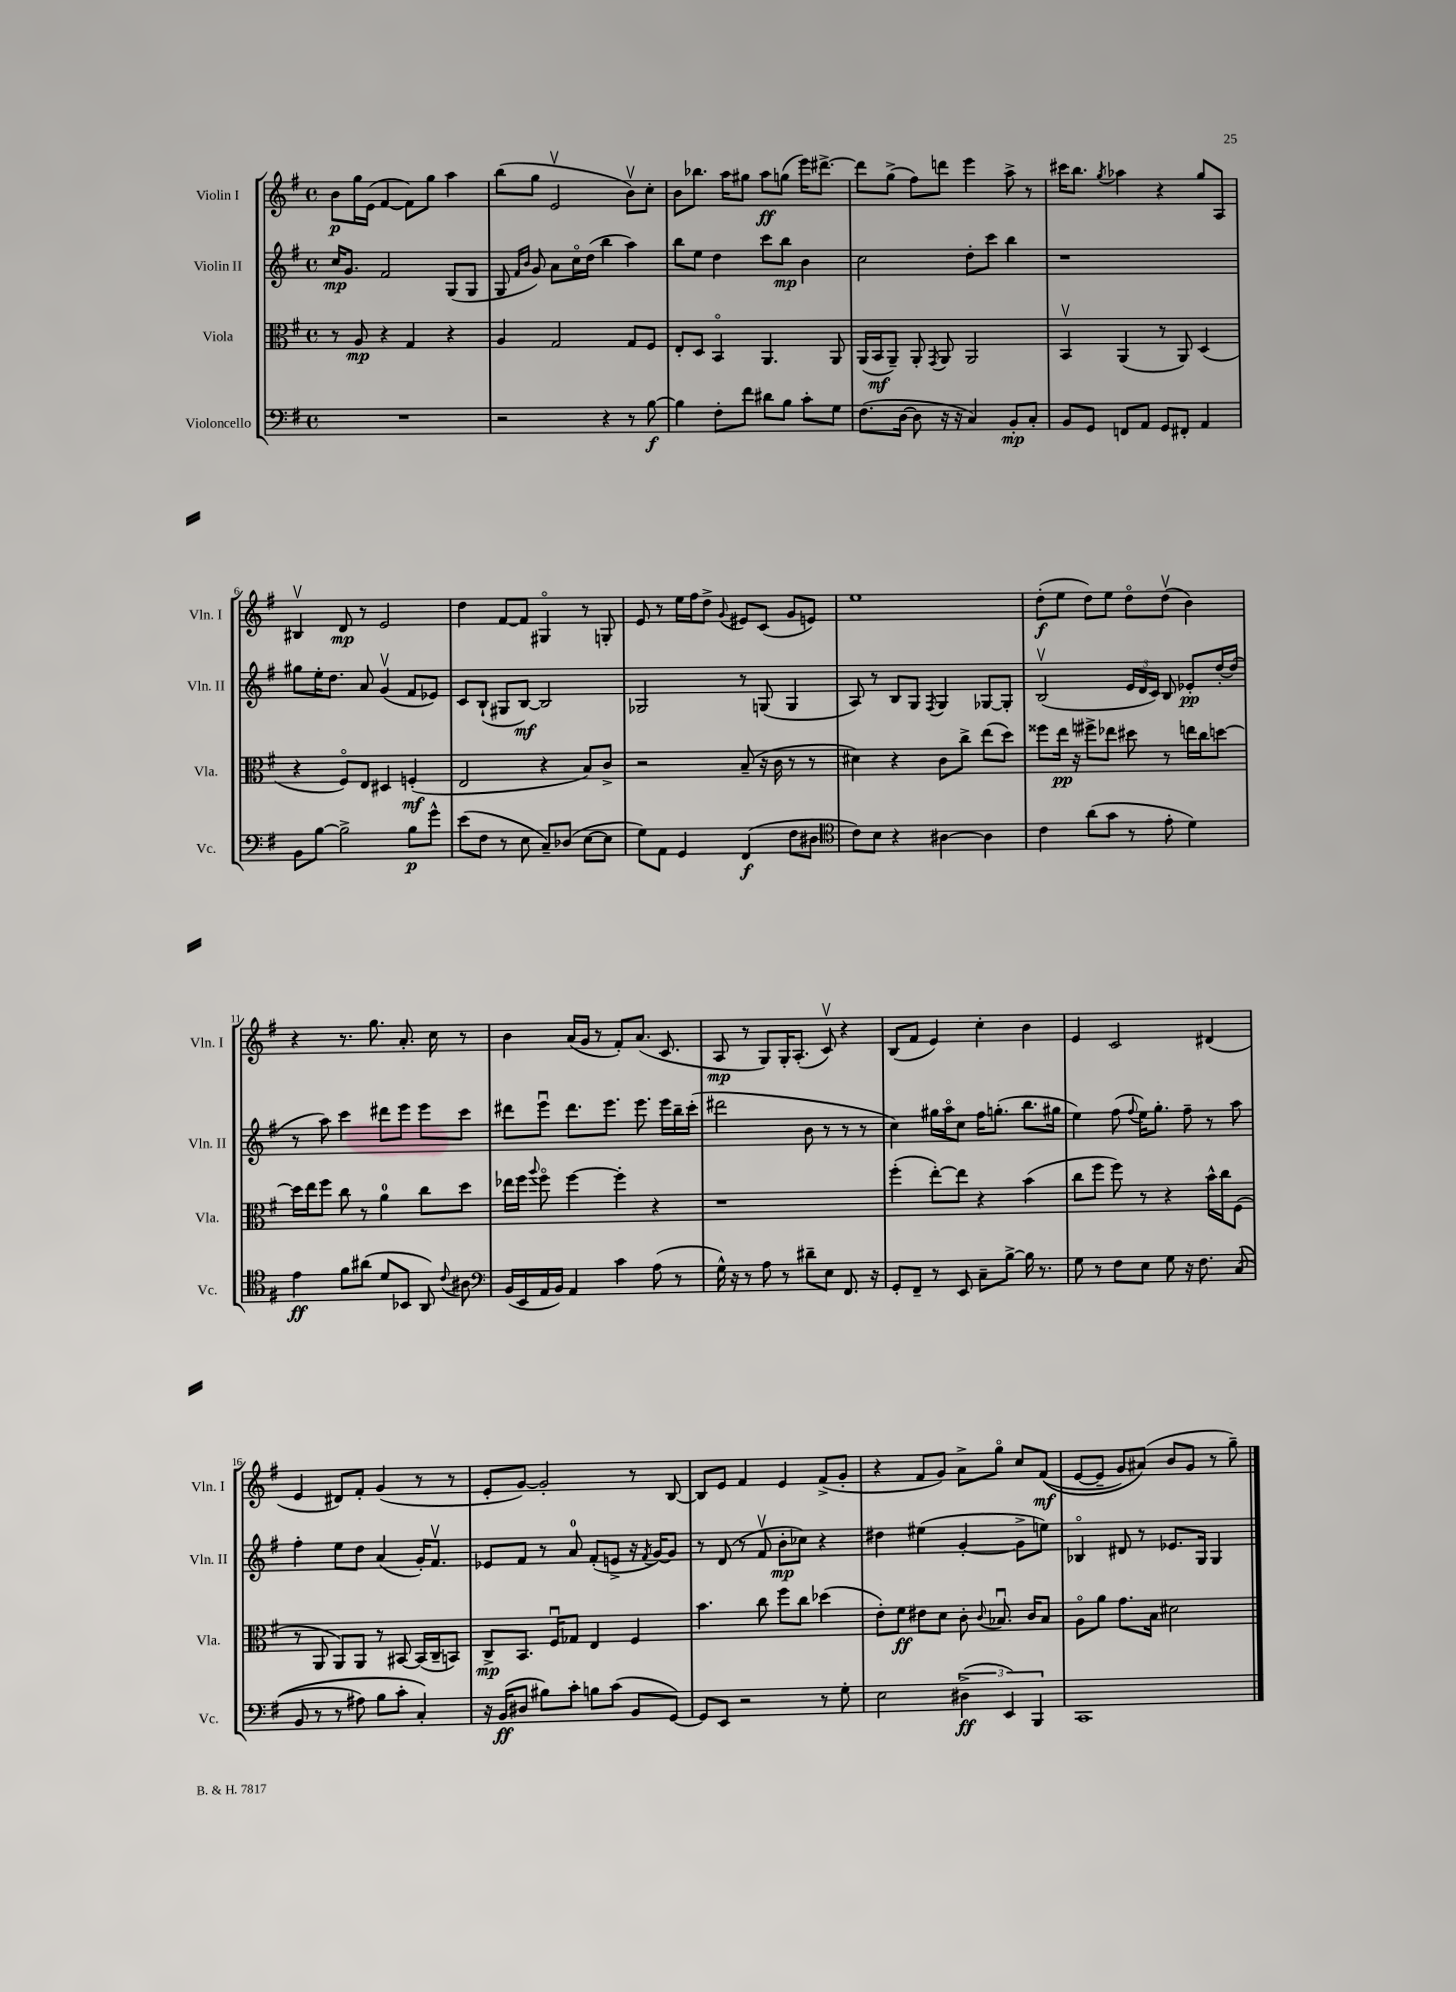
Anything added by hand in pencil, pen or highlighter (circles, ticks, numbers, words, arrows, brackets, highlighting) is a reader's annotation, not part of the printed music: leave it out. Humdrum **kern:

**kern	**kern	**kern	**kern
*staff4	*staff3	*staff2	*staff1
*clefF4	*clefC3	*clefG2	*clefG2
*k[f#]	*k[f#]	*k[f#]	*k[f#]
*M4/4	*M4/4	*M4/4	*M4/4
*met(c)	*met(c)	*met(c)	*met(c)
1r	8r	16cc	8b
.	.	8.g	.
.	8A	.	16gg
.	.	.	(16e
.	4r	2f#	[4f#
.	4G	.	8f#])
.	.	.	8gg
.	4r	(8G	4aa
.	.	8G	.
=	=	=	=
2r	4A	8G	(8bb
.	.	16qqf#	.
.	.	16qqb	.
.	.	8g)	8gg
.	2G	8a	2ev
.	.	16cco	.
.	.	(16dd	.
4r	.	4bb	.
8r	8G	4aa)	8bv)
[8B	8F#	.	8cc'
=	=	=	=
4B]	8E'	8bb	8b
.	8D	8ee	8.bb-
8F#'	4BBo	4dd	.
.	.	.	16aa
8f#	.	.	8gg#
8d#	4.AA	8ccc	8aa
8B	.	8bb	(8gg
8c'	.	4b	16eee)
.	.	.	[8.ddd#^
8G	8AA	.	.
=	=	=	=
(8.F#	(16AA	2cc	8ddd#]
.	16BB	.	.
.	8AA~)	.	(8gg^
[16D	.	.	.
8D]	8AA'	.	8ff#)
.	8qGG	.	.
16r	8AA	.	8ddd
16r	.	.	.
4C)	2AA	8dd'	4eee
.	.	8ccc	.
8BB'	.	4bb	8aa^
8C'	.	.	8r
=	=	=	=
8BB	4BBv	1r	16ccc#
.	.	.	8.bb
8GG	.	.	.
.	.	.	8qgg
8FF	(4AA	.	4aa-
8AA	.	.	.
8GG	8r	.	4r
8FF#'	8AA)	.	.
4AA	(4D	.	8gg
.	.	.	8A
=	=	=	=
8BB	4r	8gg#	4B#v
[8B	.	16ee'	.
.	.	8.dd	.
2B^]	8F#o)	.	8d
.	8E	8a	8r
.	4D#	(4gv	2e
8B	(4F'	8f#	.
8g^^	.	8e-)	.
=	=	=	=
(8e	2E	8c	4dd
8F#	.	(8B`	.
8r	.	8G#	[8f#
8E	.	[8B)	8f#]
8C~)	4r	2B]	4G#o
(8D-	.	.	.
[8E	8B)	.	8r
8E]	8c^	.	8G'
=	=	=	=
8G)	2r	2G-	8e
8AA	.	.	8r
4GG	.	.	16ee
.	.	.	16ff#
.	.	.	8dd^
.	.	.	8qqg
(4FF#	(8B~	8r	8e#
.	16r	(8G	(8c
.	16c	.	.
8F#	8r	4G	8g
8D#	8r	.	8e)
=	=	=	=
*clefC4	*	*	*
8c)	4d#)	8A)	1ee
8B	.	8r	.
4r	4r	8B	.
.	.	8G	.
.	.	8qF#	.
[4A#	8c	4G	.
.	8cc^	.	.
4A#]	(8ee	[8G-	.
.	8dd)	8G-']	.
=	=	=	=
4c	8ff##	(2Bv	(8dd'
.	16ee	.	8ee
.	16r	.	.
(8a	8ff#^	.	8dd)
8g	8ee-	.	8ee
8r	8dd#	24e	8ddo
.	.	24d	.
.	.	24c)	.
8e'	8r	8B	(8ddv
4d)	16ee	8e-'	4b)
.	16cc	.	.
.	[8dd	[16dd'	.
.	.	(16dd]	.
=	=	=	=
4e	16dd]	8r	4r
.	16ee	.	.
.	8ff#	8aa)	.
8f#	8cc	4ccc	8.r
(8a#	8r	.	.
.	.	.	8.gg
8d	4a	8ddd#	.
8BB-	.	8eee	8.a'
8AA)	8cc	8eee	.
.	.	.	16cc
8qqc	.	.	.
8A#	8dd	8ccc	8r
=	=	=	=
*clefF4	*	*	*
(16BB	16ee-	8ddd#	4b
16EE	16ff#	.	.
.	8qqaa	.	.
16AA	8ff#o	8eeeu	.
16BB)	.	.	.
4AA	[4ff#	8.ddd#	(16a
.	.	.	16g
.	.	.	8r
.	.	8.eee	.
4c	4ff#']	.	8f#')
.	.	8.eee	(8.a
(8A	4r	.	.
.	.	16eee	8.c
8r	.	16bb~	.
.	.	(16ccc'	.
=	=	=	=
16G^^)	1r	2ddd#	8A
16r	.	.	.
8r	.	.	8r
8A	.	.	8G)
8r	.	.	16G'
.	.	.	(8.A'
8d#~	.	8b	.
8E	.	8r	8cv)
8.FF#	.	8r	4r
.	.	8r	.
16r	.	.	.
=	=	=	=
8GG'	(4ff#'	4cc)	(8B
8FF#~	.	.	8f#
8r	[8ee')	16gg#	4e)
.	.	16aao	.
8EE	8ee]	8cc	.
8C~	4r	16ff#	4cc'
.	.	(8.gg'	.
[8B^	.	.	.
16B]	(4b	8.bb	4b
8.r	.	.	.
.	.	16gg#	.
=	=	=	=
8G	8cc	4ee)	4e
8r	8ff#	.	.
8F#	8ff#)	(8ff#	2c
.	.	8qqff#	.
8E	8r	16ee)	.
.	.	8.gg'	.
8G	4r	.	.
16r	.	8ff#~	.
8.F#	.	.	.
.	16b^^	8r	(4d#
.	16cc	.	.
&((8C	(8F#	8aa	.
=	=	=	=
8BB	8r	4ff#'	4e
8r	8AA	.	.
8r	8AA)	8ee	8d#)
8A#)	8AA	8dd	8f#'
8B	8r	(4a	(4g
8c'	[8BB#	.	.
4C'&)	(16BB#]	16g')	8r
.	16C~	8.f#v	.
.	8BB)	.	8r
=	=	=	=
16r	8C^	8e-	8e'
(16BB	.	.	.
8D#	8.BB	8f#	[8g)
8B#)	.	8r	2g']
.	16F#u	.	.
8c'	8G-	8a	.
8B	4E	(8f#'	.
(8c	.	8e^	.
8BB	4F#	16r	8r
.	.	8qf#	.
.	.	[16g)	.
[8GG)	.	8g]	[8B
=	=	=	=
8GG]	4.b	8r	8B]
8EE	.	(8d	8e
2r	.	8r	4f#
.	8cc	8f#v	.
.	8ff#	8b'	4e
.	8cc	8cc-)	.
8r	(4dd-	4r	(8f#^
8G'	.	.	8g'
=	=	=	=
2E	8e')	4dd#	4r
.	8f#	.	.
.	8e#	(4ee#	8f#
.	8d	.	8g)
(6D#^	8c'	[4g'	8a^
.	8qqc	.	.
.	8.B-u	.	8ggo
6EE)	.	.	.
.	.	8g^]	8cc
.	16c	.	.
6BBB	.	.	.
.	8B-	8ee)	&((8f#
=	=	=	=
1CC	8Ao	4B-o	[8e
.	8a	.	8e~]
.	8.g	8d#	8g)
.	.	8r	(8a#&)
.	16B	.	.
.	2d#	8.e-	8b
.	.	.	8g
.	.	16G	.
.	.	4G	8r
.	.	.	8gg~)
==	==	==	==
*-	*-	*-	*-
